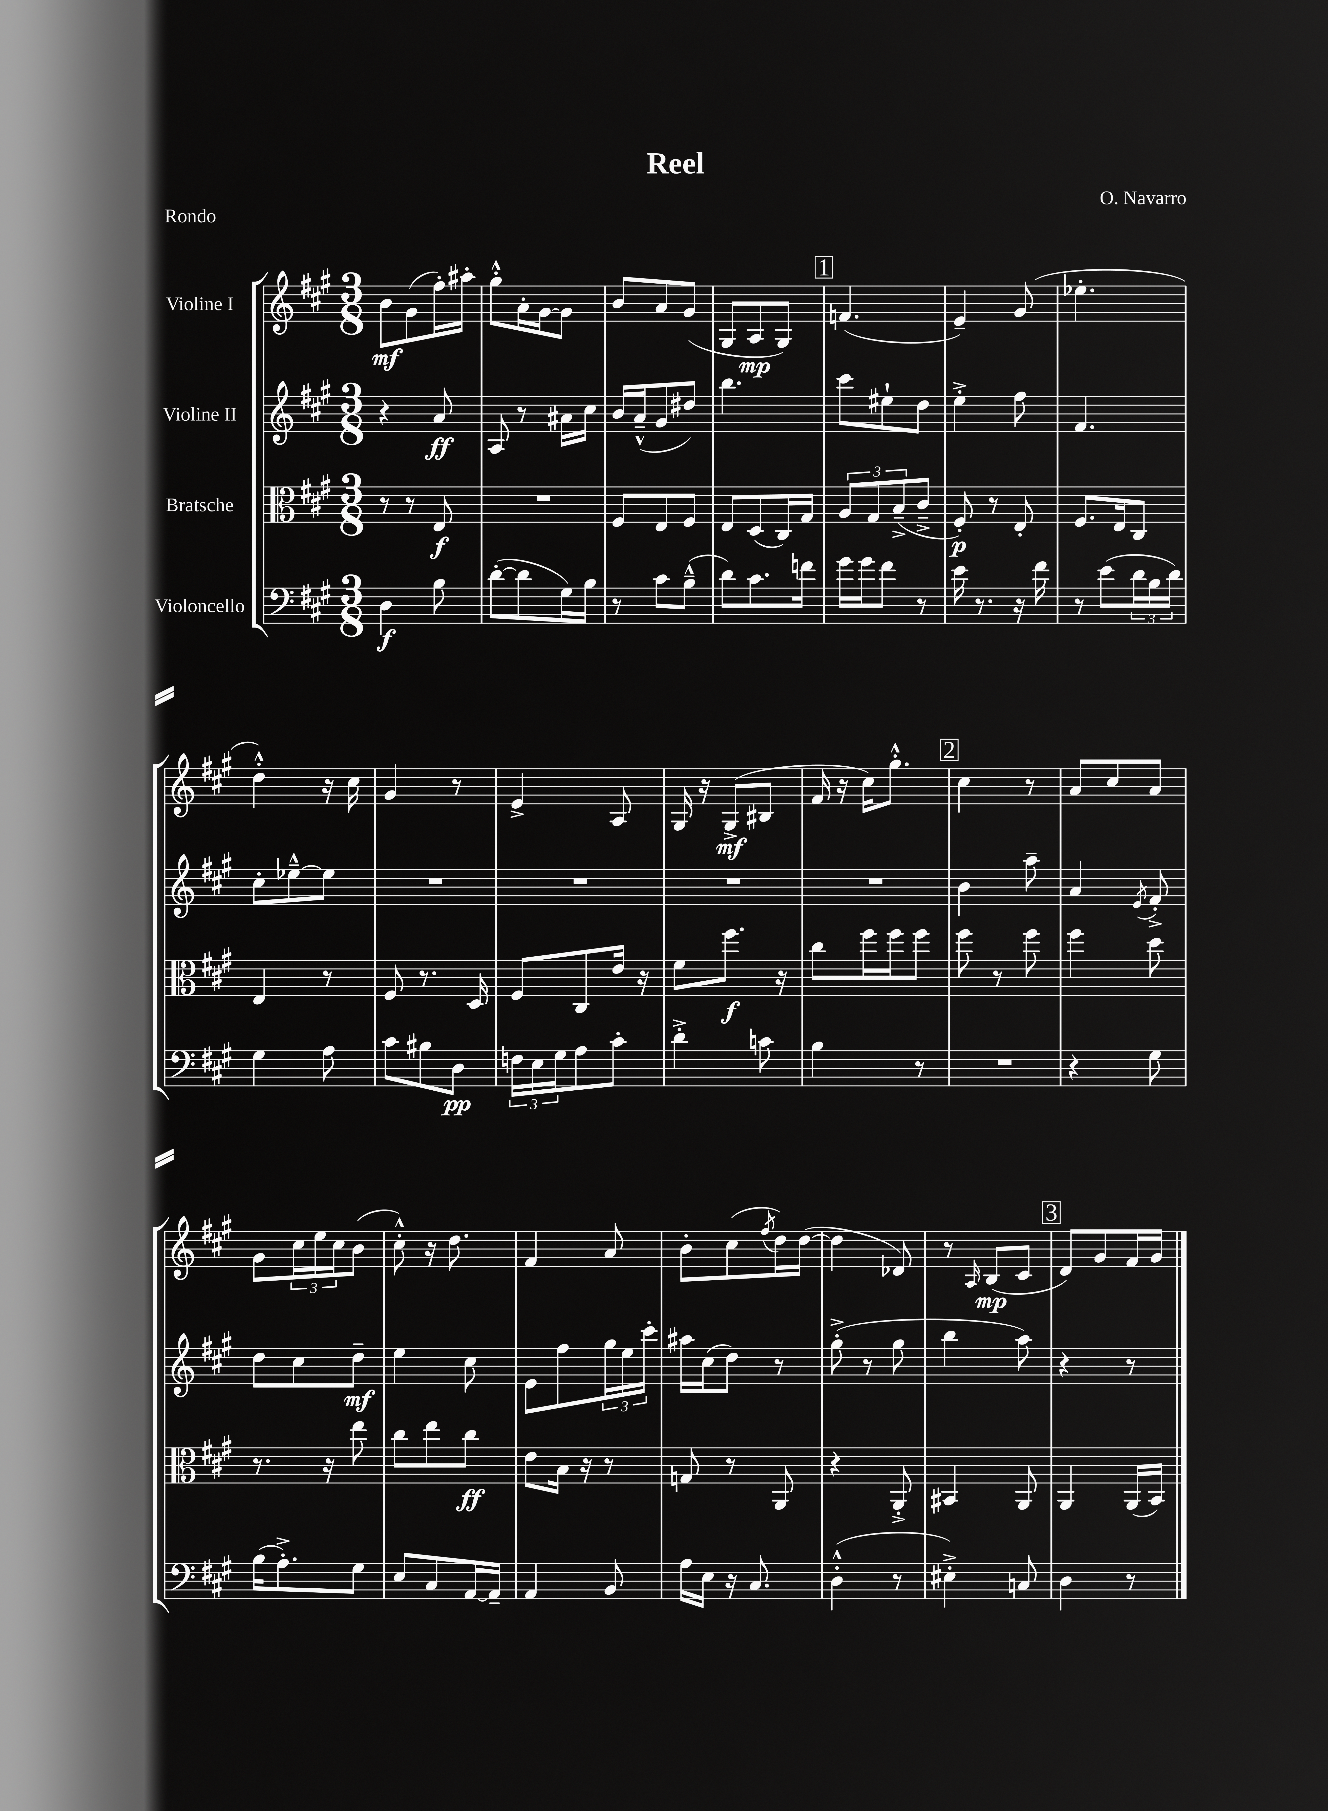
\header { title = "Reel" composer = "O. Navarro" piece = "Rondo" }
<<
\new StaffGroup <<
\new Staff = "s0" \with { instrumentName = "Violine I" } {
    \clef treble \key a \major \numericTimeSignature \time 3/8
    b'8\mf gis'8( fis''16-.) ais''16-. |
    gis''8-.-^ a'16-. gis'16~ gis'8 |
    b'8 a'8 gis'8( |
    gis8 a8\mp gis8) |
    \mark \markup { \box "1" } f'4.( |
    e'4--) gis'8( |
    ees''4.-. |
    d''4-.-^) r16 cis''16 |
    gis'4 r8 |
    e'4-> a8 |
    gis16 r16 gis8->\mf( bis8 |
    fis'16 r16 cis''16) gis''8.-.-^ |
    \mark \markup { \box "2" } cis''4 r8 |
    a'8 cis''8 a'8 |
    gis'8 \tuplet 3/2 { cis''16 e''16 cis''16 } b'8( |
    cis''8-.-^) r16 d''8. |
    fis'4 a'8 |
    b'8-. cis''8( \acciaccatura { fis''8 } d''16) d''16~( |
    d''4 des'8) |
    r8 \grace { a16 } b8\mp( cis'8 |
    \mark \markup { \box "3" } d'8) gis'8 fis'16 gis'16 \bar "|." |
}
\new Staff = "s1" \with { instrumentName = "Violine II" } {
    \clef treble \key a \major \numericTimeSignature \time 3/8
    r4 a'8\ff |
    a8 r8 ais'16 cis''16 |
    b'16 a'16---^( gis'8 dis''8) |
    b''4. |
    \mark \markup { \box "1" } cis'''8 eis''8-! d''8 |
    e''4-.-> fis''8 |
    fis'4. |
    cis''8-. ees''8~---^ ees''8 |
    R4. |
    R4. |
    R4. |
    R4. |
    \mark \markup { \box "2" } b'4 a''8-- |
    a'4 \acciaccatura { e'8 } fis'8-.-> |
    d''8 cis''8 d''8--\mf |
    e''4 cis''8 |
    e'8 fis''8 \tuplet 3/2 { gis''16 e''16 cis'''16-. } |
    ais''16 cis''16( d''8) r8 |
    gis''8-.->( r8 gis''8 |
    b''4 a''8) |
    \mark \markup { \box "3" } r4 r8 \bar "|." |
}
\new Staff = "s2" \with { instrumentName = "Bratsche" } {
    \clef alto \key a \major \numericTimeSignature \time 3/8
    r8 r8 e8\f |
    R4. |
    fis8 e8 fis8 |
    e8 d8( cis16) gis16 |
    \mark \markup { \box "1" } \tuplet 3/2 { a8 gis8 b8--->( } cis'8---> |
    fis8-.\p) r8 e8-. |
    fis8. e16 cis8 |
    e4 r8 |
    fis8 r8. d16 |
    fis8 cis8 e'16 r16 |
    fis'8 fis''8.\f r16 |
    cis''8 fis''16 fis''16 fis''8 |
    \mark \markup { \box "2" } fis''8 r8 fis''8 |
    fis''4 d''8 |
    r8. r16 e''8 |
    cis''8 e''8 cis''8\ff |
    e'8 b16 r16 r8 |
    g8 r8 a,8 |
    r4 a,8-.-> |
    bis,4 a,8 |
    \mark \markup { \box "3" } a,4 a,16( b,16) \bar "|." |
}
\new Staff = "s3" \with { instrumentName = "Violoncello" } {
    \clef bass \key a \major \numericTimeSignature \time 3/8
    d4\f b8 |
    d'8~-.( d'8 gis16) b16 |
    r8 cis'8 b8---^( |
    d'8) cis'8. f'16 |
    \mark \markup { \box "1" } gis'16 gis'16 fis'8 r8 |
    e'16 r8. r16 fis'16 |
    r8 e'8( \tuplet 3/2 { d'16 b16 d'16) } |
    gis4 a8 |
    cis'8 bis8 d8\pp |
    \tuplet 3/2 { f16 e16 gis16 } a8 cis'8-. |
    d'4-.-> c'8 |
    b4 r8 |
    \mark \markup { \box "2" } R4. |
    r4 gis8 |
    b16( a8.-.->) gis8 |
    e8 cis8 a,16~ a,16-- |
    a,4 b,8 |
    a16 e16 r16 cis8. |
    d4-.-^( r8 |
    eis4-.->) c8 |
    \mark \markup { \box "3" } d4 r8 \bar "|." |
}
>>
>>
\layout { \context { \Score \remove "Bar_number_engraver" } }
